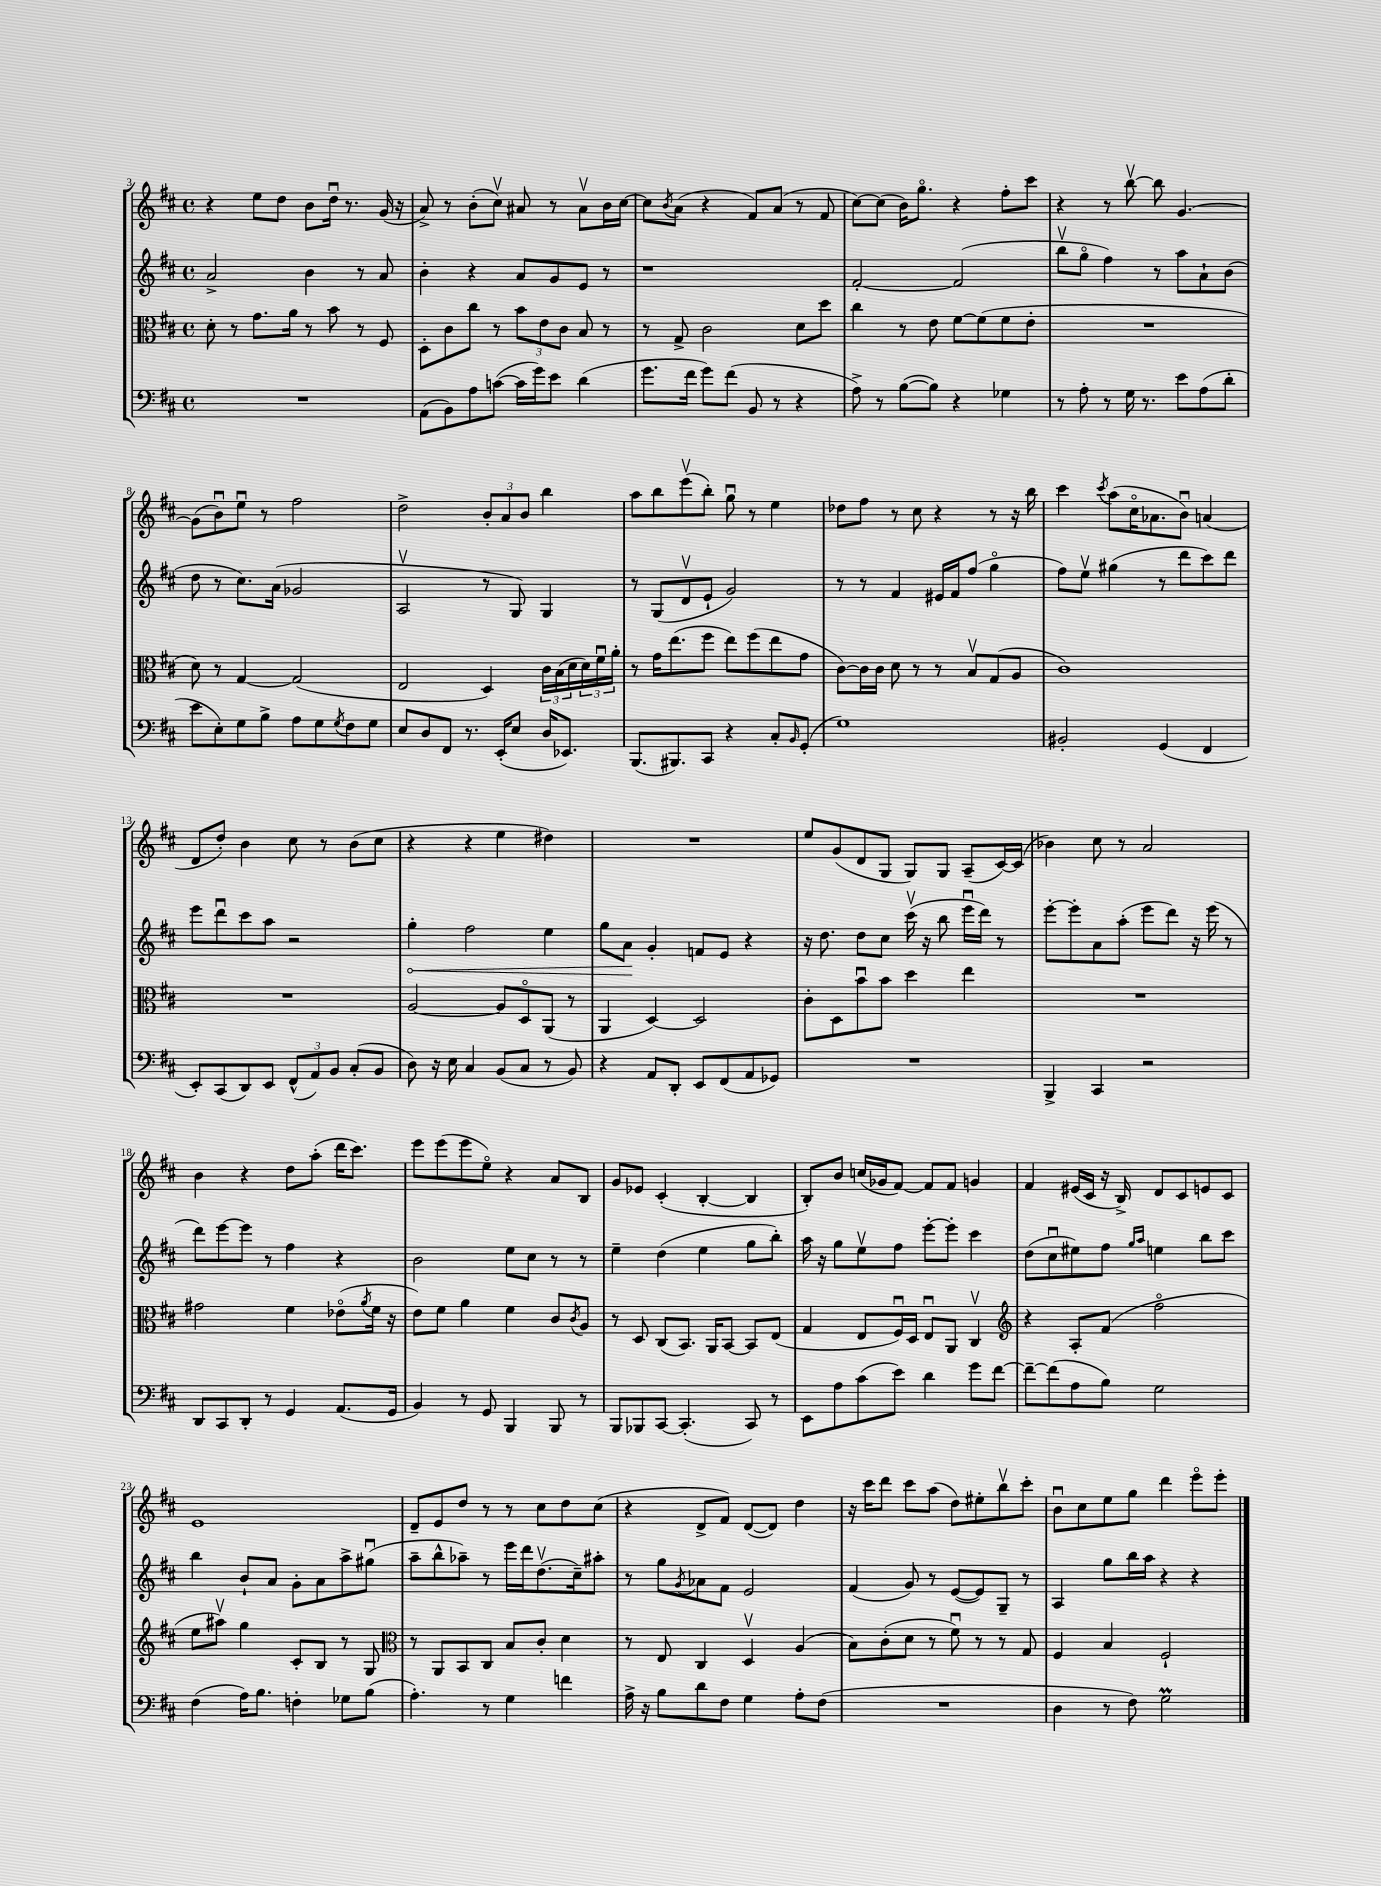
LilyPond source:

<<
\new StaffGroup <<
\new Staff = "s0" {
    \clef treble \key d \major \defaultTimeSignature \time 4/4
    r4 e''8 d''8 b'8 d''16\downbow r8. g'16( r16 |
    a'8->) r8 b'8-.( cis''8\upbow) ais'8 r8 ais'8\upbow b'16 cis''16~ |
    cis''8 \acciaccatura { b'8 } a'8( r4 fis'8) a'8( r8 fis'8 |
    cis''8~) cis''8( b'16) g''8.\flageolet r4 fis''8-. cis'''8 |
    r4 r8 b''8~\upbow b''8 g'4.~ |
    g'8( b'8\downbow) e''8\downbow r8 fis''2 |
    d''2-> \tuplet 3/2 { b'8-. a'8 b'8 } b''4 |
    a''8 b''8 e'''8\upbow( b''8-.) g''8\downbow r8 e''4 |
    des''8 fis''8 r8 cis''8 r4 r8 r16 b''16 |
    cis'''4 \acciaccatura { cis'''8 } a''8( cis''16\flageolet aes'8. b'8\downbow) a'4( |
    d'8 d''8-.) b'4 cis''8 r8 b'8( cis''8 |
    r4 r4 e''4 dis''4) |
    R1 |
    e''8 g'8( d'8 g8 g8) g8 a8--( cis'16~) cis'16( |
    bes'4) cis''8 r8 a'2 |
    b'4 r4 d''8 a''8-.( d'''16 cis'''8.) |
    e'''8 e'''8( e'''8 e''8\flageolet) r4 a'8 b8 |
    g'8 ees'8 cis'4-.( b4~-. b4 |
    b8-.) b'8 c''16( ges'16 fis'8~) fis'8 fis'8 g'4 |
    fis'4 eis'16( cis'16 r16 b16->) d'8 cis'8 e'8 cis'8 |
    e'1 |
    d'8-- e'8 d''8 r8 r8 cis''8 d''8 cis''8( |
    r4 d'8-> fis'8) d'8~( d'8) d''4 |
    r16 cis'''16 d'''8 cis'''8 a''8( d''8) eis''8-. b''8\upbow cis'''8-. |
    b'8\downbow cis''8 e''8 g''8 d'''4 e'''8\flageolet e'''8-. \bar "|." |
}
\new Staff = "s1" {
    \clef treble \key d \major \defaultTimeSignature \time 4/4
    a'2-> b'4 r8 a'8 |
    b'4-. r4 a'8 g'8 e'8 r8 |
    r1 |
    fis'2~-. fis'2( |
    b''8\upbow g''8\flageolet fis''4) r8 a''8 a'8-! b'8( |
    d''8 r8 cis''8.) a'16( ges'2 |
    a2\upbow r8 g8) g4 |
    r8 g8( d'8\upbow e'8-! g'2) |
    r8 r8 fis'4 eis'16 fis'16 fis''8( g''4\flageolet |
    fis''8) e''8\upbow gis''4( r8 d'''8 cis'''8) d'''8 |
    e'''8 d'''8\downbow cis'''8 a''8 r2 |
    \once \override Hairpin.circled-tip = ##t g''4-.\< fis''2 e''4 |
    g''8 a'8\! g'4-. f'8 e'8 r4 |
    r16 d''8. d''8 cis''8 cis'''16\upbow( r16 b''8 e'''16\downbow d'''16) r8 |
    e'''8~-. e'''8-. a'8 a''8-.( e'''8 d'''8) r16 e'''16( r8 |
    d'''8) e'''8~ e'''8 r8 fis''4 r4 |
    b'2 e''8 cis''8 r8 r8 |
    e''4-- d''4( e''4 g''8 b''8-.) |
    a''16 r16 g''8 e''8\upbow fis''8 e'''8~-. e'''8-. cis'''4 |
    d''8( cis''8\downbow eis''8) fis''8 \grace { g''16 a''16 } e''4 b''8 cis'''8 |
    b''4 b'8-! a'8 g'8-. a'8 a''8-> gis''8\downbow( |
    a''8-- b''8-^ aes''8--) r8 e'''16 d'''16 d''8.\upbow( cis''16--) ais''8-. |
    r8 g''8 \acciaccatura { g'8 } aes'8 fis'8 e'2 |
    fis'4( g'8) r8 e'8~( e'8) g8-- r8 |
    a4 g''8 b''16 a''16 r4 r4 \bar "|." |
}
\new Staff = "s2" {
    \clef alto \key d \major \defaultTimeSignature \time 4/4
    d'8-. r8 g'8. a'16 r8 b'8 r8 fis8 |
    d8-. cis'8 cis''8 r8 \tuplet 3/2 { b'8 e'8 cis'8 } b8 r8 |
    r8 g8-> cis'2 d'8 d''8 |
    cis''4 r8 e'8 fis'8~ fis'8( fis'8 e'8-. |
    R1 |
    d'8) r8 g4~ g2( |
    e2 d4) \tuplet 3/2 { cis'16 b16( d'16 } \tuplet 3/2 { d'16) fis'16\downbow a'16-. } |
    r8 g'16 e''8.( fis''8 e''8) fis''8( e''8 g'8 |
    cis'8~) cis'16 cis'16 d'8 r8 r8 b8\upbow g8( a8 |
    cis'1) |
    R1 |
    a2~ a8 d8\flageolet a,8( r8 |
    a,4 d4~) d2 |
    cis'8-. d8 b'8\downbow b'8 d''4 e''4 |
    R1 |
    gis'2 fis'4 ees'8\flageolet( \acciaccatura { a'8 } fis'16 r16 |
    e'8) fis'8 a'4 fis'4 cis'8 \acciaccatura { cis'8 } a8 |
    r8 d8 cis8( b,8.) a,16 b,8~ b,8 e8( |
    g4 e8 fis16\downbow) d16 e8\downbow a,8 cis4\upbow |
    \clef treble r4 a8-. fis'8( fis''2\flageolet |
    e''8 ais''8\upbow) g''4 cis'8-. b8 r8 g8 |
    \clef alto r8 a,8 b,8 cis8 b8 cis'8-. d'4 |
    r8 e8 cis4 d4\upbow a4( |
    b8) cis'8-.( d'8 r8 fis'8\downbow) r8 r8 g8 |
    fis4 b4 fis2-! \bar "|." |
}
\new Staff = "s3" {
    \clef bass \key d \major \defaultTimeSignature \time 4/4
    R1 |
    a,8( b,8) a8 c'8~( c'16 g'16) e'8 d'4( |
    g'8. fis'16 g'8) fis'8( b,8 r8 r4 |
    a8->) r8 b8~( b8) r4 ges4 |
    r8 a8-. r8 g16 r8. e'8 a8( d'8-. |
    e'8 e8-.) g8 b8-> a8 g8 \acciaccatura { g8 } fis8 g8 |
    e8 d8 fis,8 r8. e,16-.( e8 d16 ees,8.) |
    b,,8.( bis,,8.) cis,8 r4 cis8-. \grace { b,16 } g,8-.( |
    g1) |
    bis,2-. g,4( fis,4 |
    e,8-.) cis,8( d,8) e,8 \tuplet 3/2 { fis,8-^( a,8) b,8 } cis8-.( b,8 |
    d8) r16 e16 cis4 b,8( cis8 r8 b,8) |
    r4 a,8 d,8-. e,8 fis,8( a,8 ges,8) |
    R1 |
    b,,4-> cis,4 r2 |
    d,8 cis,8 d,8-. r8 g,4 a,8.( g,16 |
    b,4) r8 g,8 b,,4 b,,8 r8 |
    b,,8 bes,,8 cis,8~ cis,4.-.( cis,8) r8 |
    e,8 a8 cis'8( e'8) d'4 g'8 fis'8~ |
    fis'8~-- fis'8( a8 b8) g2 |
    fis4( a16) b8. f4-. ges8 b8( |
    a4.-.) r8 g4 f'4 |
    a16-> r16 b8 d'8 fis8 g4 a8-. fis8( |
    R1 |
    d4 r8 fis8) g2\prall \bar "|." |
}
>>
>>
\layout { \context { \Score currentBarNumber = #3 } }
